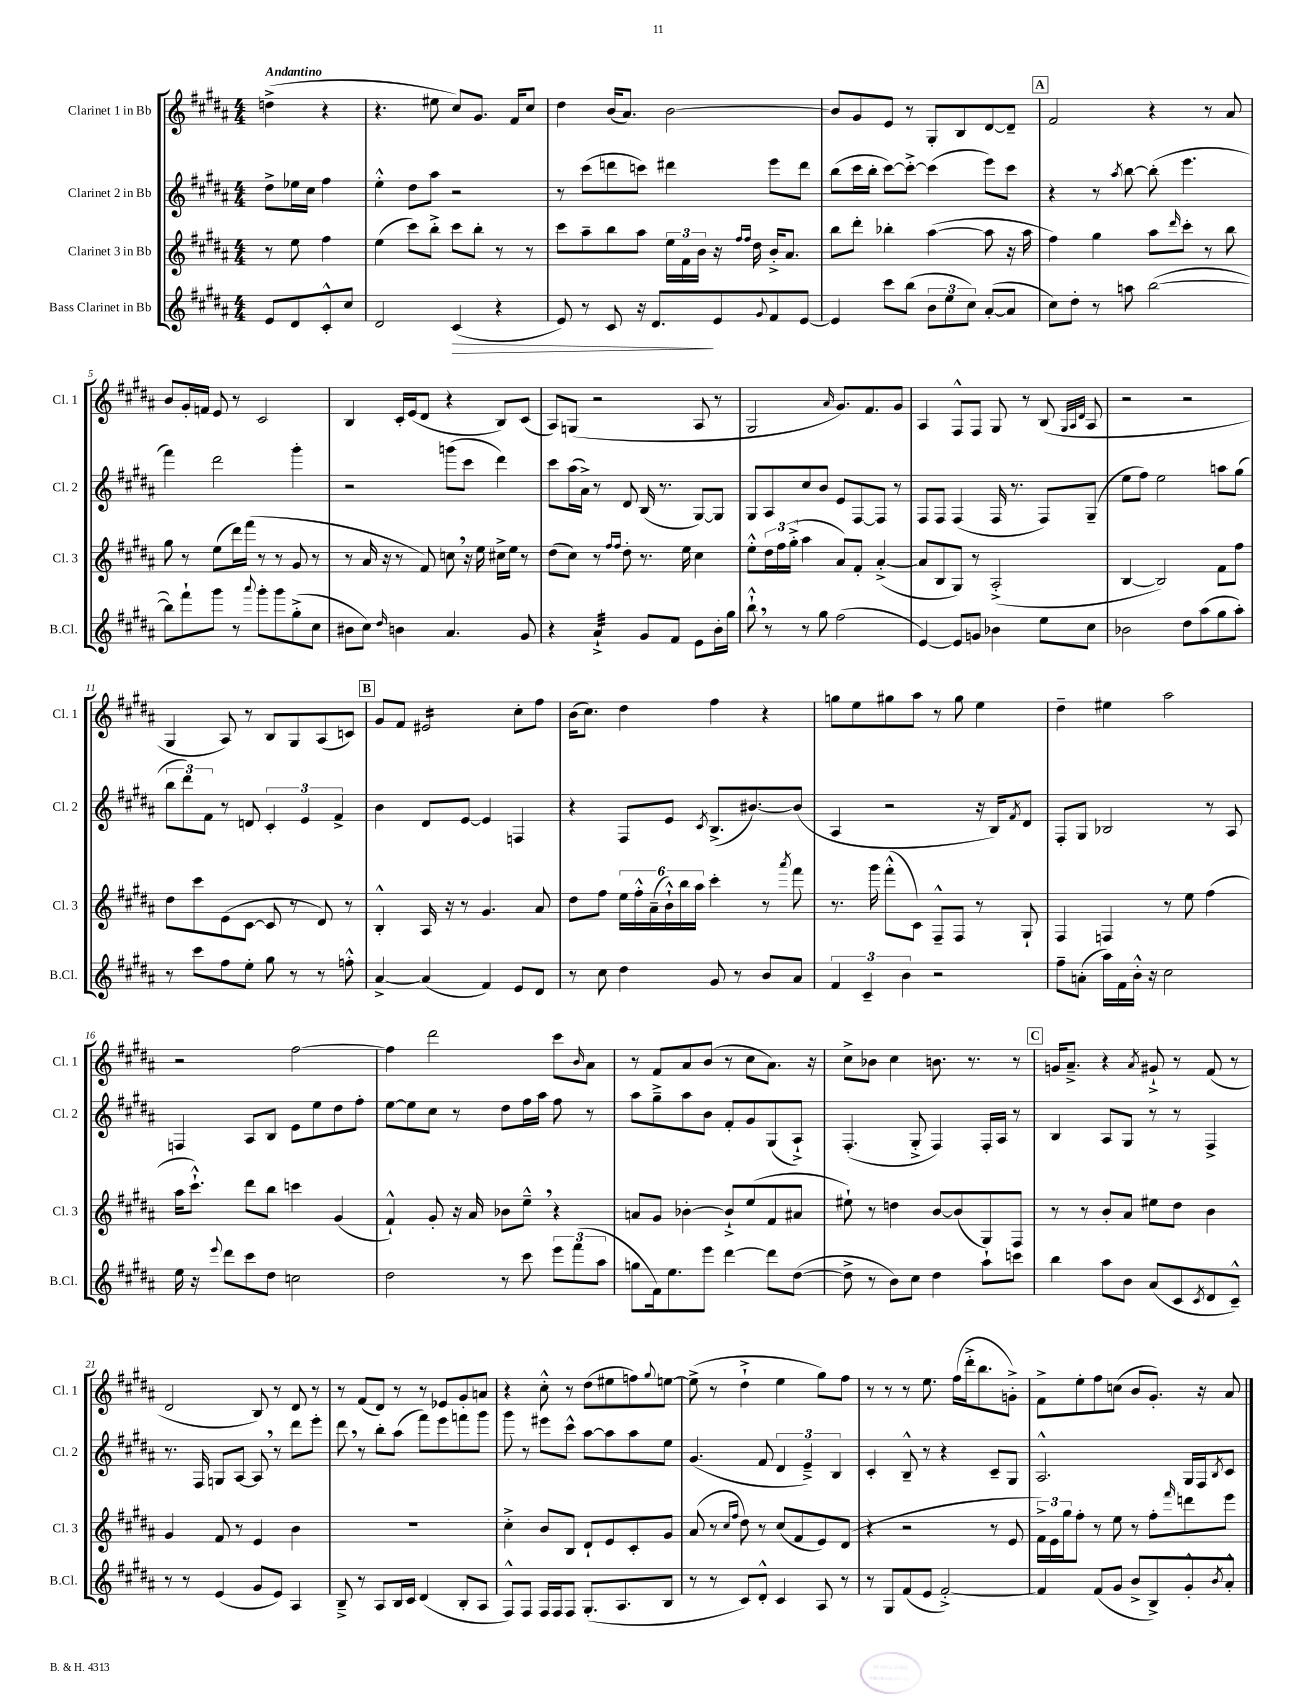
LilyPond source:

<<
\new StaffGroup <<
\new Staff = "s0" \with { instrumentName = "Clarinet 1 in Bb" shortInstrumentName = "Cl. 1" } {
    \clef treble \key b \major \numericTimeSignature \time 4/4 \partial 2 \tempo "Andantino"
    d''4->( r4 |
    r4. eis''8 cis''8) gis'8. fis'16 cis''8 |
    dis''4 b'16( ais'8.) b'2~ |
    b'8 gis'8 e'8 r8 gis8-. b8 dis'8~ dis'8-- |
    \mark \markup { \box "A" } fis'2 r4 r8 ais'8 |
    b'8 gis'16-. f'16 e'8 r8 cis'2 |
    b4 cis'16-. e'16( dis'8 r4 b8) cis'8( |
    ais8) g8( r2 ais8 r8 |
    gis2 \grace { ais'16 } gis'8.) fis'8. gis'8 |
    ais4 fis8-^ fis8 gis8 r8 b8( \grace { gis32 ais32 dis'32 } ais8 |
    r2 r2 |
    gis4 ais8) r8 b8 gis8 ais8( c'8) |
    \mark \markup { \box "B" } gis'8 fis'8 eis'2:16 cis''8-. fis''8 |
    b'16( cis''8.) dis''4 fis''4 r4 |
    g''8 e''8 gis''8 ais''8 r8 gis''8 e''4 |
    dis''4-- eis''4 ais''2 |
    r2 fis''2~ |
    fis''4 dis'''2 cis'''8 \grace { b'16 } ais'8 |
    r8 fis'8 ais'8 b'8( r8 cis''8 ais'8.) r16 |
    cis''8-> bes'8 cis''4 b'8. r8. r8 |
    \mark \markup { \box "C" } g'16 ais'8.---> r4 \acciaccatura { ais'8 } gis'8-!-> r8 fis'8( r8 |
    dis'2 b8) r8 dis'8 r8 |
    r8 fis'8( dis'8) r8 r8 ees'8 gis'8-. a'8 |
    r4 cis''8-.-^ r8 dis''8( eis''8 f''8) \appoggiatura { gis''8 } e''8~ |
    e''8->( r8 dis''4-!-> e''4 gis''8) fis''8 |
    r8 r8 r8 e''8. fis''16( dis'''16-.-> b''8. g'8-.->) |
    fis'8-> e''8-. fis''8 c''8( b'8 gis'8.-.) r16 ais'8 \bar "|." |
}
\new Staff = "s1" \with { instrumentName = "Clarinet 2 in Bb" shortInstrumentName = "Cl. 2" } {
    \clef treble \key b \major \numericTimeSignature \time 4/4 \partial 2
    dis''8-> ees''16 cis''16 fis''4 |
    e''4-.-^ dis''8 ais''8 r2 |
    r8 cis'''8( d'''8 c'''8) dis'''4 e'''8 dis'''8 |
    b''8( cis'''16 b''16-. cis'''8~) cis'''8~-.-> cis'''4( e'''8) cis'''8 |
    \mark \markup { \box "A" } r4 r8 \acciaccatura { ais''8 } b''8~ b''8-.( e'''4. |
    fis'''4) dis'''2 gis'''4-. |
    r2 g'''8( cis'''8 dis'''4) |
    cis'''8 ais''16( ais'16->) r8 dis'8 b16( r8. gis8~) gis8 |
    gis8 ais8 cis''8 b'8 e'8 fis8~ fis8 r8 |
    fis8 fis8 fis4( fis16 r8. fis8) gis8--( |
    e''8 fis''8) e''2 a''8 gis''8( |
    \tuplet 3/2 { b''8 dis'''8) fis'8 } r8 d'8 \tuplet 3/2 { cis'4-. e'4 fis'4-> } |
    \mark \markup { \box "B" } b'4 dis'8 e'8~ e'4 f4 |
    r4 fis8 e'8 \acciaccatura { cis'8 } b8.->( bis'8.~) bis'8( |
    ais4 r2 r16 b16) \acciaccatura { fis'8 } dis'8 |
    fis8-. gis8 bes2 r8 ais8 |
    f4 ais8 b8 e'8 e''8 dis''8 fis''8-. |
    e''8~ e''8 cis''8 r8 dis''8 fis''16 ais''16 fis''8 r8 |
    ais''8 gis''8---> ais''8 b'8 fis'8-. gis'8 gis8( ais8-!->) |
    fis4.-.( gis8-.-> fis4) fis16-. ais16 r8 |
    \mark \markup { \box "C" } b4 ais8 gis8 r8 r8 fis4-> |
    r8. fis16 g8 ais8~ ais8 \breathe r8 dis'''8 e'''8-. |
    dis'''8 \breathe r8 b''8-. ais''8( fis'''8) e'''8 f'''8 gis'''8 |
    gis'''8 r8 eis'''8 cis'''8-^ ais''8~ ais''8 ais''8 e''8 |
    gis'4.( fis'8 \tuplet 3/2 { dis'4 e'4--->) b4 } |
    cis'4-. b8---^ r8 r4 cis'8-- gis8 |
    ais2.-^ gis16 fis16 \acciaccatura { b8 } cis'8 \bar "|." |
}
\new Staff = "s2" \with { instrumentName = "Clarinet 3 in Bb" shortInstrumentName = "Cl. 3" } {
    \clef treble \key b \major \numericTimeSignature \time 4/4 \partial 2
    r8 e''8 fis''4 |
    e''4( cis'''8) b''8-.-> cis'''8 b''8-. r8 r8 |
    cis'''8 ais''8-- b''8 ais''8 \tuplet 3/2 { e''16 fis'16 b'16 } r16 \grace { fis''16 fis''16 } dis''16 b'16-.-> ais'8. |
    b''8 dis'''8-. bes''4-. ais''4~( ais''8 r16 ais''16 |
    \mark \markup { \box "A" } fis''4) gis''4 ais''8 \grace { dis'''16 } cis'''8-. r8 b''8 |
    gis''8 r8 e''8( dis'''16) fis'''16( r8 r8 gis'8 r8 |
    r8 ais'16 r16 r8 fis'8) c''8 \breathe r16 e''16 cis''16-> e''16 r8 |
    dis''8( cis''8) r8 \grace { fis''16 fis''16 } dis''8-. r8. e''16 cis''4 |
    e''8-.-^ \tuplet 3/2 { dis''16 fis''16 gis''16-.->( } ais''4 ais'8) fis'8-. ais'4~-.->( |
    ais'8 b8 gis8) r8 ais2-.->( |
    b4~ b2) fis'8 fis''8 |
    dis''8 cis'''8 e'8( cis'8~ cis'8 r8 dis'8) r8 |
    \mark \markup { \box "B" } b4-.-^ ais16 r16 r8 gis'4. ais'8 |
    dis''8 fis''8 \tuplet 6/4 { e''16 fis''16-.-^ ais'16--( b'16-!-^) b''16 ais''16 } cis'''4-. r8 \acciaccatura { ais'''8 } fis'''8 |
    r8. gis'''16 fis'''8-.-^( cis'8) fis8---^ fis8 r8 gis8-! |
    fis4 f4 r8 e''8 fis''4( |
    ais''16 cis'''8.-!-^) dis'''8 b''8 c'''4 gis'4( |
    fis'4-!-^) gis'8-. r16 ais'16 bes'8 e''8---^ \breathe r4 |
    a'8 gis'8 bes'4~-. bes'8-!-> e''8( fis'8 ais'8 |
    eis''8-!) r8 d''4 b'8~ b'8( gis8) fis8 |
    \mark \markup { \box "C" } r8 r8 b'8-. ais'8 eis''8 dis''8 b'4 |
    gis'4 fis'8 r8 e'4 b'4 |
    R1 |
    cis''4-.-> b'8 b8 dis'8-! e'8 cis'8-. gis'8 |
    ais'8( r8 \grace { cis''16 fis''16 } dis''8) r8 cis''8( fis'8 e'8) dis'8( |
    r4 r2 r8 e'8 |
    \tuplet 3/2 { fis'16->) e'16 gis''16 } fis''8-. r8 e''8 r8 fis''8-. \grace { fis'''16 } d'''8 e'''8 \bar "|." |
}
\new Staff = "s3" \with { instrumentName = "Bass Clarinet in Bb" shortInstrumentName = "B.Cl." } {
    \clef treble \key b \major \numericTimeSignature \time 4/4 \partial 2
    e'8 dis'8 cis'8-.-^ cis''8 |
    dis'2 cis'4\>( r4 |
    e'8) r8 cis'8 r16 dis'8.\! e'8 \appoggiatura { gis'8 } fis'8 e'8~ |
    e'4 cis'''8 b''8( \tuplet 3/2 { b'8 e''8 cis''8) } ais'8~-.( ais'8 |
    \mark \markup { \box "A" } cis''8) dis''8-. r8 a''8 b''2~( |
    b''8) fis'''8-! gis'''8 r8 \appoggiatura { ais'''8 } gis'''8-. gis'''8 gis''8-.->( cis''8 |
    bis'8 cis''8) \grace { dis''16 } b'4 ais'4. gis'8 |
    r4 ais'4:32-!-> gis'8 fis'8 e'8 b'16-. gis''16 |
    b''8-!-^ \breathe r8 r8 gis''8 fis''2( |
    e'4~) e'8 g'8 bes'4 e''8 cis''8 |
    bes'2 dis''8 ais''8( gis''8 ais''8-.) |
    r8 cis'''8 fis''8 e''8-. gis''8 r8 r8 f''8-.-^ |
    \mark \markup { \box "B" } ais'4~-> ais'4( fis'4) e'8 dis'8 |
    r8 cis''8 dis''4 gis'8 r8 b'8 ais'8 |
    \tuplet 3/2 { fis'4 cis'4-- b'4 } r2 |
    fis''8-- a'8-.( ais''16) fis'16 b'16-.-^ r16 cis''2 |
    e''16 r16 \appoggiatura { e'''8 } dis'''8 cis'''8 dis''8 c''2 |
    dis''2 r8 cis'''8 \tuplet 3/2 { e'''8 fis'''8( ais''8 } |
    g''8 fis'16) e''8. e'''8 dis'''4~ dis'''8 dis''8~( |
    dis''8-> r8 b'8) cis''8 dis''4 ais''8-! c'''8 |
    \mark \markup { \box "C" } b''4 ais''8 b'8 ais'8( cis'8 \acciaccatura { cis'8 } dis'8 cis'8---^) |
    r8 r8 e'4( gis'8 e'8) ais4 |
    b8---> r8 ais8 b16 cis'16 dis'4( b8-. ais8 |
    fis8-^) fis8 fis16 fis16 fis8 gis8.-.( ais8. b8 |
    r8 r8 cis'8) dis'8-.-^ cis'4 ais8 r8 |
    r8 gis8 fis'8( e'8 fis'2~-.->) |
    fis'4 fis'8( gis'8 b'8-> b8->) gis'8-.-^ \acciaccatura { b'8 } ais'8-.-^ \bar "|." |
}
>>
>>
